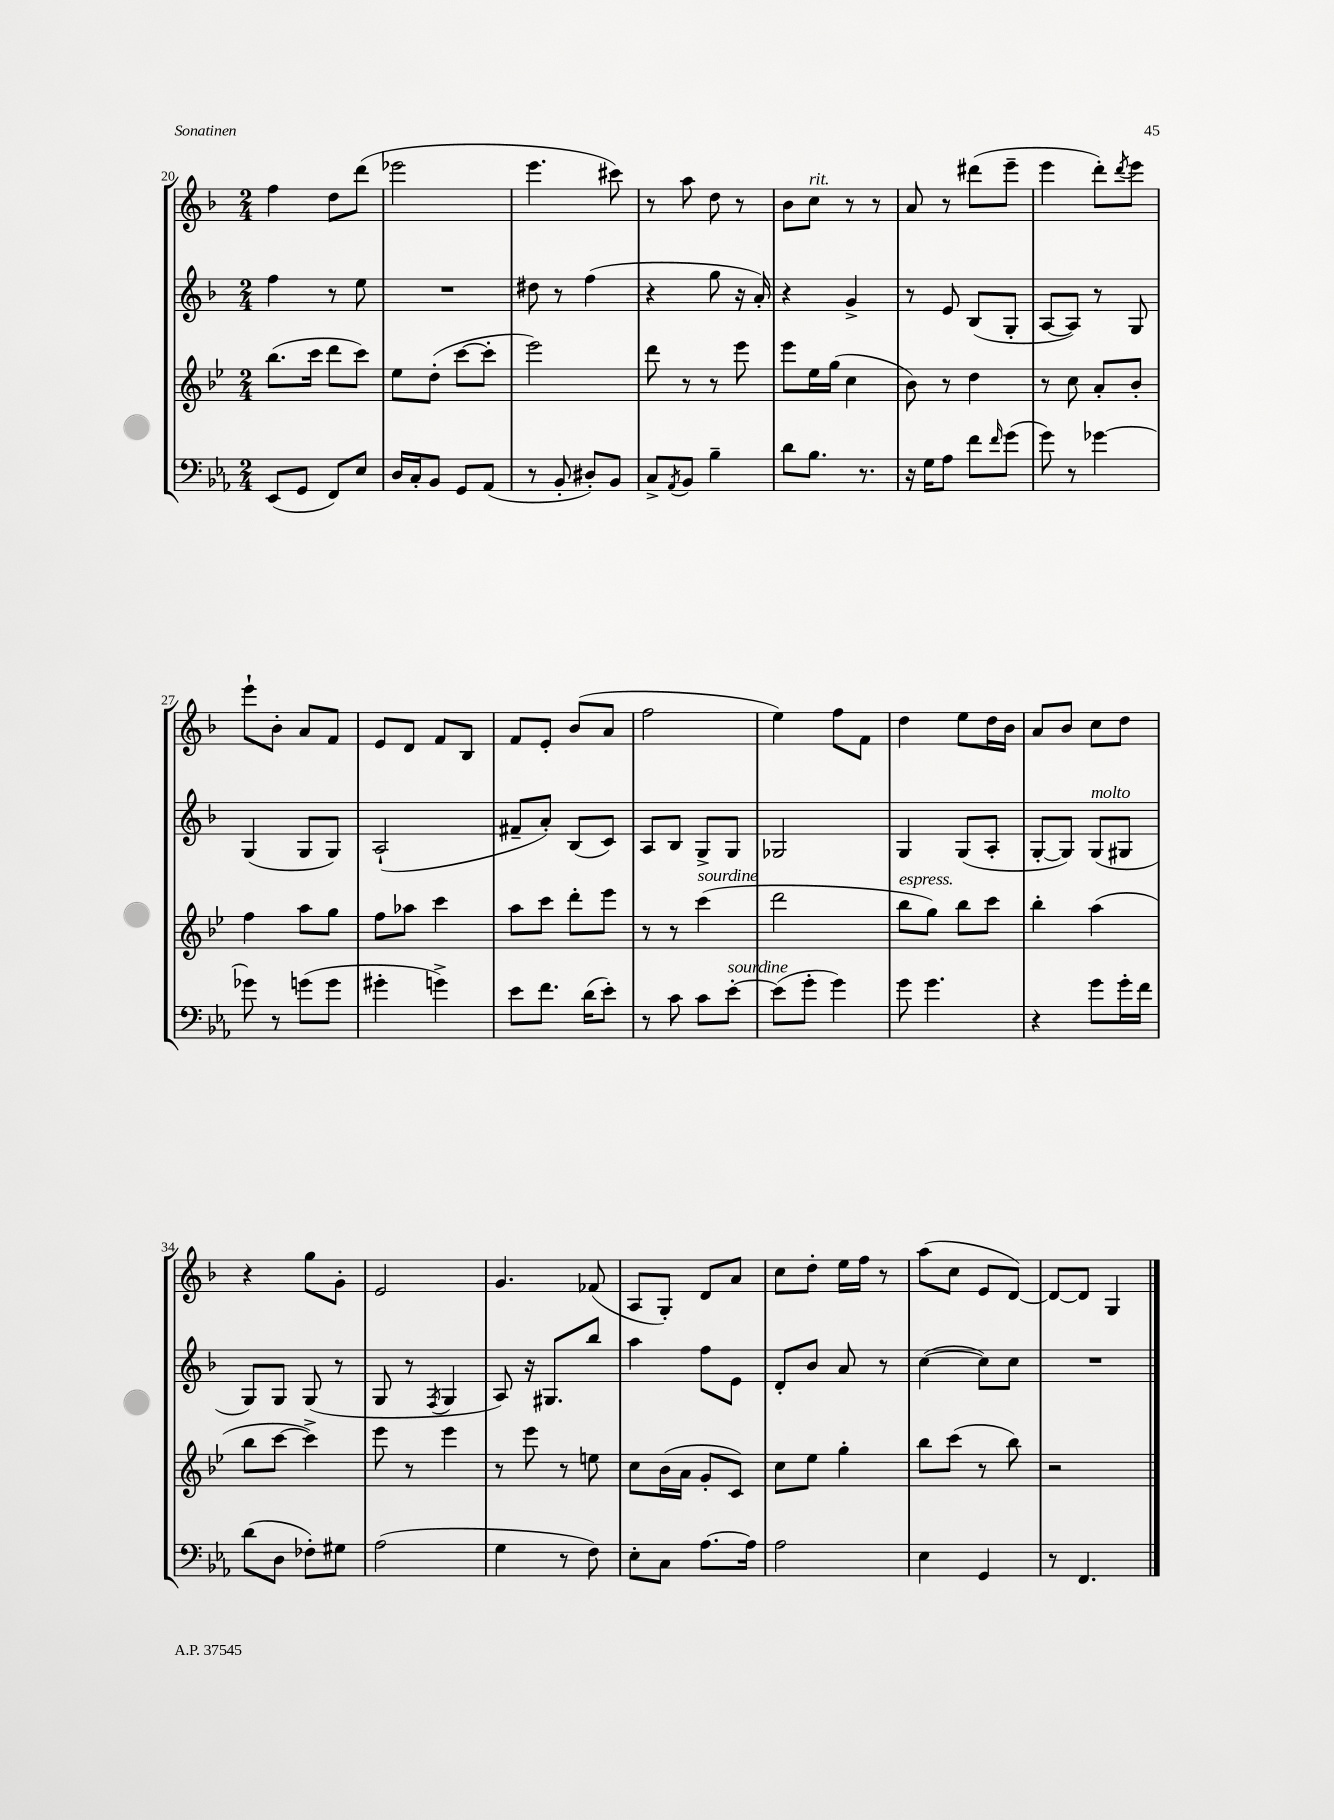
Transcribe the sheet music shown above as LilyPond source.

<<
\new StaffGroup <<
\new Staff = "s0" {
    \clef treble \key f \major \numericTimeSignature \time 2/4
    f''4 d''8 d'''8( |
    ees'''2 |
    e'''4. cis'''8) |
    r8 a''8 d''8 r8 |
    bes'8 c''8^\markup { \italic "rit." } r8 r8 |
    a'8 r8 dis'''8( e'''8-- |
    e'''4 d'''8-.) \acciaccatura { d'''8 } e'''8 |
    e'''8-! bes'8-. a'8 f'8 |
    e'8 d'8 f'8 bes8 |
    f'8 e'8-. bes'8( a'8 |
    f''2 |
    e''4) f''8 f'8 |
    d''4 e''8 d''16 bes'16 |
    a'8 bes'8 c''8 d''8 |
    r4 g''8 g'8-. |
    e'2 |
    g'4. fes'8( |
    a8 g8-.) d'8 a'8 |
    c''8 d''8-. e''16 f''16 r8 |
    a''8( c''8 e'8 d'8~) |
    d'8~ d'8 g4 \bar "|." |
}
\new Staff = "s1" {
    \clef treble \key f \major \numericTimeSignature \time 2/4
    f''4 r8 e''8 |
    R2 |
    dis''8 r8 f''4( |
    r4 g''8 r16 a'16-.) |
    r4 g'4-> |
    r8 e'8 bes8( g8-. |
    a8~ a8) r8 g8 |
    g4( g8 g8) |
    a2-!( |
    fis'8-- a'8-.) bes8( c'8) |
    a8 bes8 g8-> g8 |
    ges2 |
    g4 g8( a8-. |
    g8~-. g8) g8^\markup { \italic "molto" }( gis8 |
    g8) g8 g8( r8 |
    g8 r8 \acciaccatura { f8 } g4 |
    a8) r16 gis8. bes''8 |
    a''4 f''8 e'8 |
    d'8-. bes'8 a'8 r8 |
    c''4~( c''8) c''8 |
    R2 \bar "|." |
}
\new Staff = "s2" {
    \clef treble \key bes \major \numericTimeSignature \time 2/4
    bes''8.( c'''16 d'''8 c'''8) |
    ees''8 d''8-.( c'''8~ c'''8-. |
    ees'''2) |
    d'''8 r8 r8 ees'''8 |
    ees'''8 ees''16 g''16( c''4 |
    bes'8) r8 d''4 |
    r8 c''8 a'8-. bes'8-. |
    f''4 a''8 g''8 |
    f''8 aes''8 c'''4 |
    a''8 c'''8 d'''8-. ees'''8 |
    r8 r8 c'''4^\markup { \italic "sourdine" }( |
    d'''2 |
    bes''8^\markup { \italic "espress." } g''8) bes''8 c'''8 |
    bes''4-. a''4( |
    bes''8 c'''8~ c'''4->) |
    ees'''8 r8 ees'''4 |
    r8 ees'''8 r8 e''8 |
    c''8 bes'16( a'16 g'8-. c'8) |
    c''8 ees''8 g''4-. |
    bes''8 c'''8( r8 bes''8) |
    r2 \bar "|." |
}
\new Staff = "s3" {
    \clef bass \key ees \major \numericTimeSignature \time 2/4
    ees,8( g,8 f,8) ees8 |
    d16 c16-. bes,8 g,8 aes,8( |
    r8 bes,8-. dis8-.) bes,8 |
    c8-> \acciaccatura { aes,8 } bes,8 bes4-- |
    d'8 bes8. r8. |
    r16 g16 aes8 f'8 \grace { f'16 } g'8( |
    g'8) r8 ges'4~ |
    ges'8 r8 g'8( g'8 |
    gis'4-. g'4->) |
    ees'8 f'8. d'16( ees'8-.) |
    r8 c'8 c'8 ees'8~-.^\markup { \italic "sourdine" } |
    ees'8( g'8-. g'4) |
    g'8 g'4. |
    r4 g'8 g'16-. f'16 |
    d'8( d8 fes8-.) gis8 |
    aes2( |
    g4 r8 f8) |
    ees8-. c8 aes8.~ aes16 |
    aes2 |
    ees4 g,4 |
    r8 f,4. \bar "|." |
}
>>
>>
\layout { \context { \Score currentBarNumber = #20 } }
